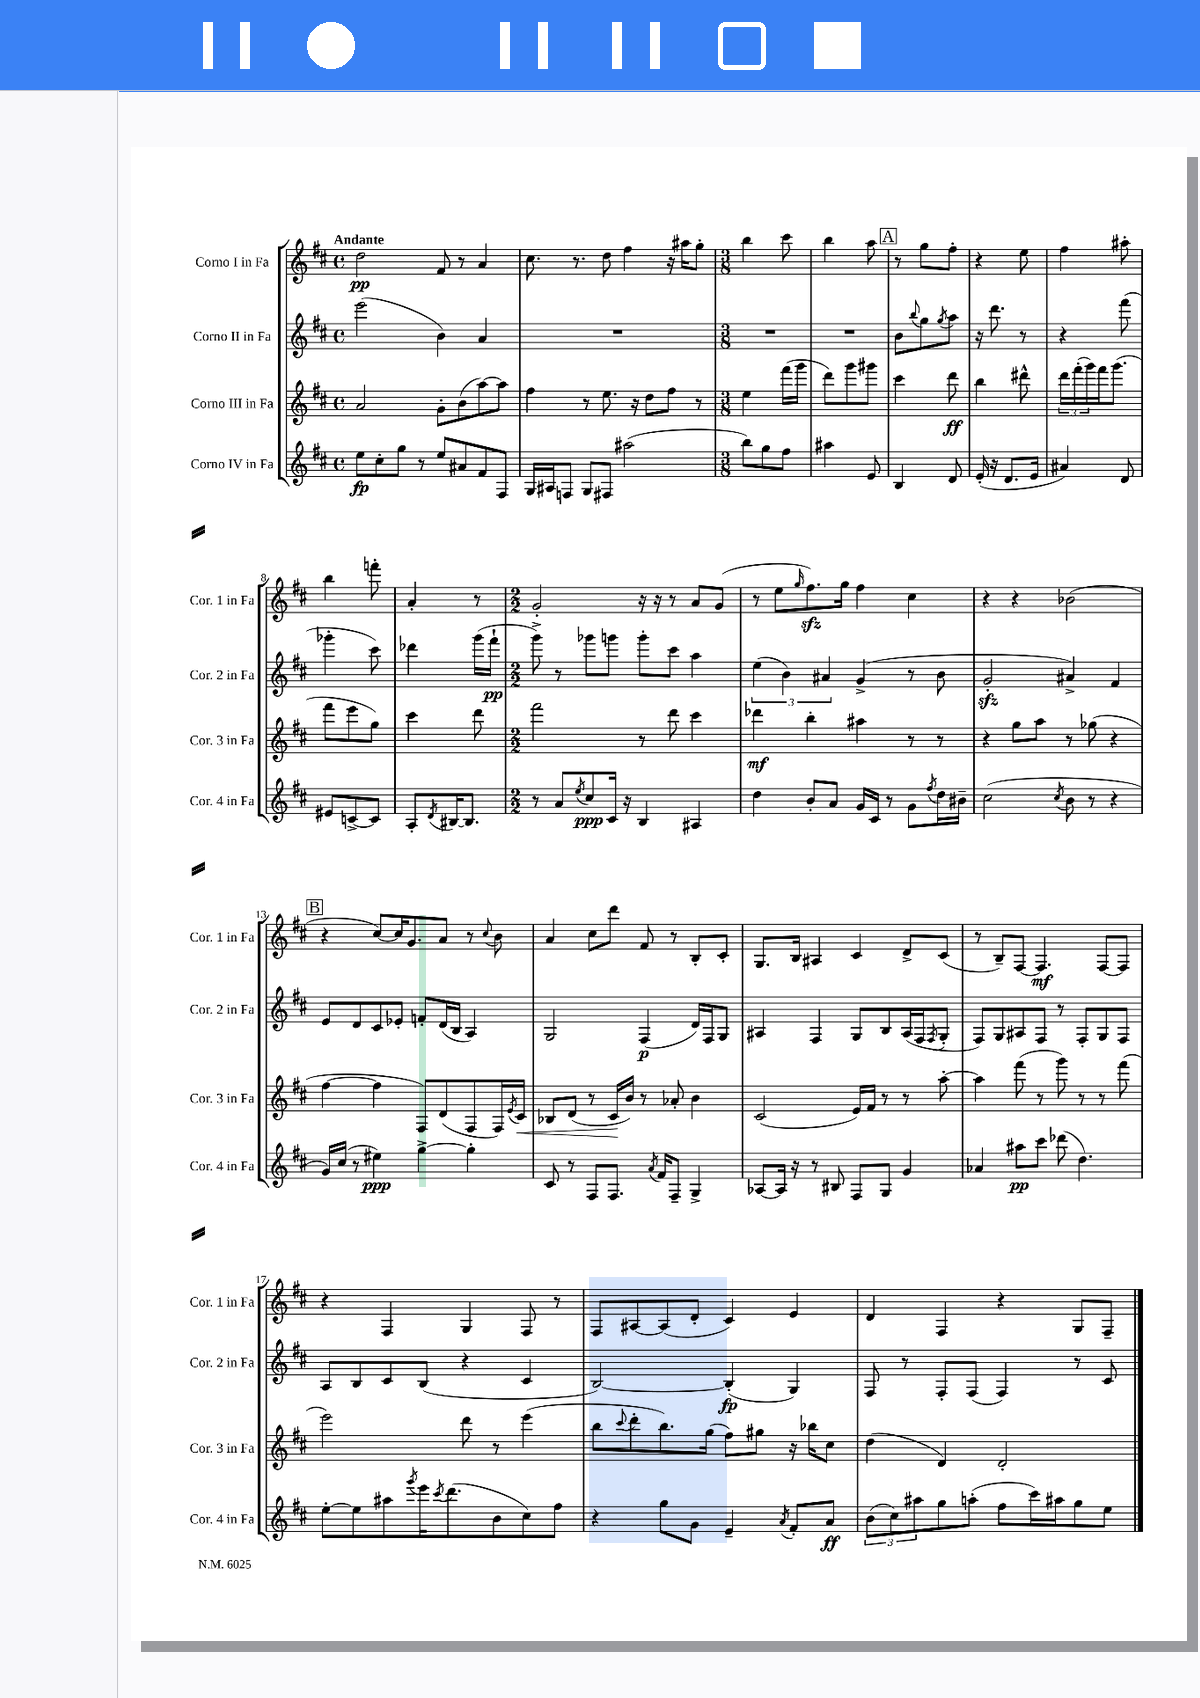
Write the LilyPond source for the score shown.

<<
\new StaffGroup <<
\new Staff = "s0" \with { instrumentName = "Corno I in Fa" shortInstrumentName = "Cor. 1 in Fa" } {
    \clef treble \key d \major \defaultTimeSignature \time 4/4 \tempo "Andante"
    d''2\pp fis'8 r8 a'4 |
    cis''8. r8. d''8 fis''4 r16 ais''16 g''8-. |
    \numericTimeSignature \time 3/8 b''4 cis'''8 |
    b''4 a''8 |
    \mark \markup { \box "A" } r8 g''8 fis''8-. |
    r4 e''8 |
    fis''4 ais''8-. |
    b''4 f'''8-. |
    a'4-. r8 |
    \numericTimeSignature \time 2/2 g'2-. r16 r16 r8 a'8 g'8( |
    r8 e''8 \grace { g''16 } fis''8.\sfz) g''16 fis''4 cis''4 |
    r4 r4 bes'2( |
    \mark \markup { \box "B" } r4 cis''8~) cis''16 g'8. a'8 r8 \appoggiatura { cis''8 } b'8 |
    a'4 cis''8 d'''8 fis'8 r8 b8-. cis'8-. |
    g8. b16 ais4 cis'4 d'8-> cis'8( |
    r8 b8--) fis8~ fis4.\mf fis8~ fis8 |
    r4 fis4 g4 fis8 r8 |
    fis8 ais8~ ais8( d'8-. cis'4) e'4 |
    d'4 fis4 r4 g8 fis8-- \bar "|." |
}
\new Staff = "s1" \with { instrumentName = "Corno II in Fa" shortInstrumentName = "Cor. 2 in Fa" } {
    \clef treble \key d \major \defaultTimeSignature \time 4/4
    e'''2( b'4) a'4 |
    R1 |
    \numericTimeSignature \time 3/8 R4. |
    R4. |
    \mark \markup { \box "A" } b'8 \appoggiatura { b''8 } g''8 \acciaccatura { g''8 } a''8 |
    r16 d'''8. r8 |
    r4 fis'''8( |
    ges'''4-. cis'''8) |
    des'''4 g'''16( fis'''16-!\pp |
    \numericTimeSignature \time 2/2 g'''8->) r8 ges'''8 g'''8 g'''8-. cis'''8 a''4 |
    \tuplet 3/2 { e''4( b'4) ais'4 } g'4->( r8 b'8 |
    g'2-.\sfz ais'4->) fis'4 |
    \mark \markup { \box "B" } e'8 d'8 cis'8 ees'8-. f'8-. d'16( b16 a4) |
    g2 fis4\p( d'16) fis16 g8 |
    ais4 fis4 g8 b8 ais16( fis16 \acciaccatura { fis8 } g8-. |
    fis8) g8 ais8 fis8 r8 fis8-. g8 fis8 |
    a8 b8 cis'8 b8( r4 cis'4 |
    b2~) b4-.\fp( g4) |
    fis8 r8 fis8-. fis8( fis4) r8 cis'8 \bar "|." |
}
\new Staff = "s2" \with { instrumentName = "Corno III in Fa" shortInstrumentName = "Cor. 3 in Fa" } {
    \clef treble \key d \major \defaultTimeSignature \time 4/4
    a'2 g'8-. b'8( a''8~) a''8 |
    fis''4 r8 e''8. r16 d''8 fis''8 r8 |
    \numericTimeSignature \time 3/8 e''4 fis'''16( g'''16 |
    d'''8) g'''8 gis'''8 |
    \mark \markup { \box "A" } cis'''4 d'''8\ff |
    b''4 dis'''8-^ |
    \tuplet 3/2 { d'''16 fis'''16-.( g'''16) } fis'''16 g'''8.( |
    fis'''8 e'''8 g''8) |
    cis'''4 d'''8 |
    \numericTimeSignature \time 2/2 fis'''2 r8 d'''8 cis'''4 |
    des'''4\mf b''4-. ais''4 r8 r8 |
    r4 g''8 a''8 r8 ges''8( r4 |
    \mark \markup { \box "B" } fis''4~ fis''4 fis8) d'8( fis8 fis16) \acciaccatura { e'8 } cis'16\< |
    bes8 d'8( r8 cis'16\! b'16) r8 aes'8-. b'4 |
    cis'2( e'16) fis'16 r8 r8 a''8~-. |
    a''4 fis'''8( r8 g'''8) r8 r8 fis'''8( |
    e'''2) d'''8 r8 e'''4( |
    b''8 \appoggiatura { cis'''8 } d'''8-. b''8.) g''16( fis''8) gis''8 r16 bes''16 cis''8 |
    d''4( d'4) d'2-. \bar "|." |
}
\new Staff = "s3" \with { instrumentName = "Corno IV in Fa" shortInstrumentName = "Cor. 4 in Fa" } {
    \clef treble \key d \major \defaultTimeSignature \time 4/4
    e''8\fp cis''8-. g''8 r8 e''8 ais'8 fis'8 fis8 |
    g16 ais16 f8 g8 fis8 ais''2( |
    \numericTimeSignature \time 3/8 b''8) g''8 fis''8 |
    ais''4 e'8 |
    \mark \markup { \box "A" } b4 d'8 |
    e'16-.( r16 d'8. e'16 |
    ais'4) d'8 |
    eis'8 c'8~-> c'8 |
    a8-. \acciaccatura { d'8 } bis16~ bis8. |
    \numericTimeSignature \time 2/2 r8 a'8 \acciaccatura { e''8 } cis''8\ppp cis'16 r16 b4 ais4 |
    d''4 b'8-. a'8 g'16 cis'16 r8 g'8 \acciaccatura { fis''8 } d''16 bis'16-- |
    cis''2( \acciaccatura { cis''8 } b'8 r8 r4 |
    \mark \markup { \box "B" } g'16) cis''16( r8 eis''4\ppp) g''4~-> g''4-. |
    cis'8 r8 fis8 fis8. \acciaccatura { a'8 } fis'16 fis8-- g4-> |
    aes8~ aes16 r16 r8 bis8 fis8 g8 g'4 |
    aes'4 ais''8\pp cis'''8 des'''8( d''4.) |
    e''8~-. e''8 ais''8 \acciaccatura { g'''8 } e'''16 \acciaccatura { cis'''8 } d'''8.( b'8 cis''8) fis''8 |
    r4 g''8 g'8 e'4-- \acciaccatura { a'8 } fis'8-. a'8\ff |
    \tuplet 3/2 { b'8( cis''8) ais''8 } g''8 a''8-.( fis''8 cis'''16) ais''16 g''8 e''8 \bar "|." |
}
>>
>>
